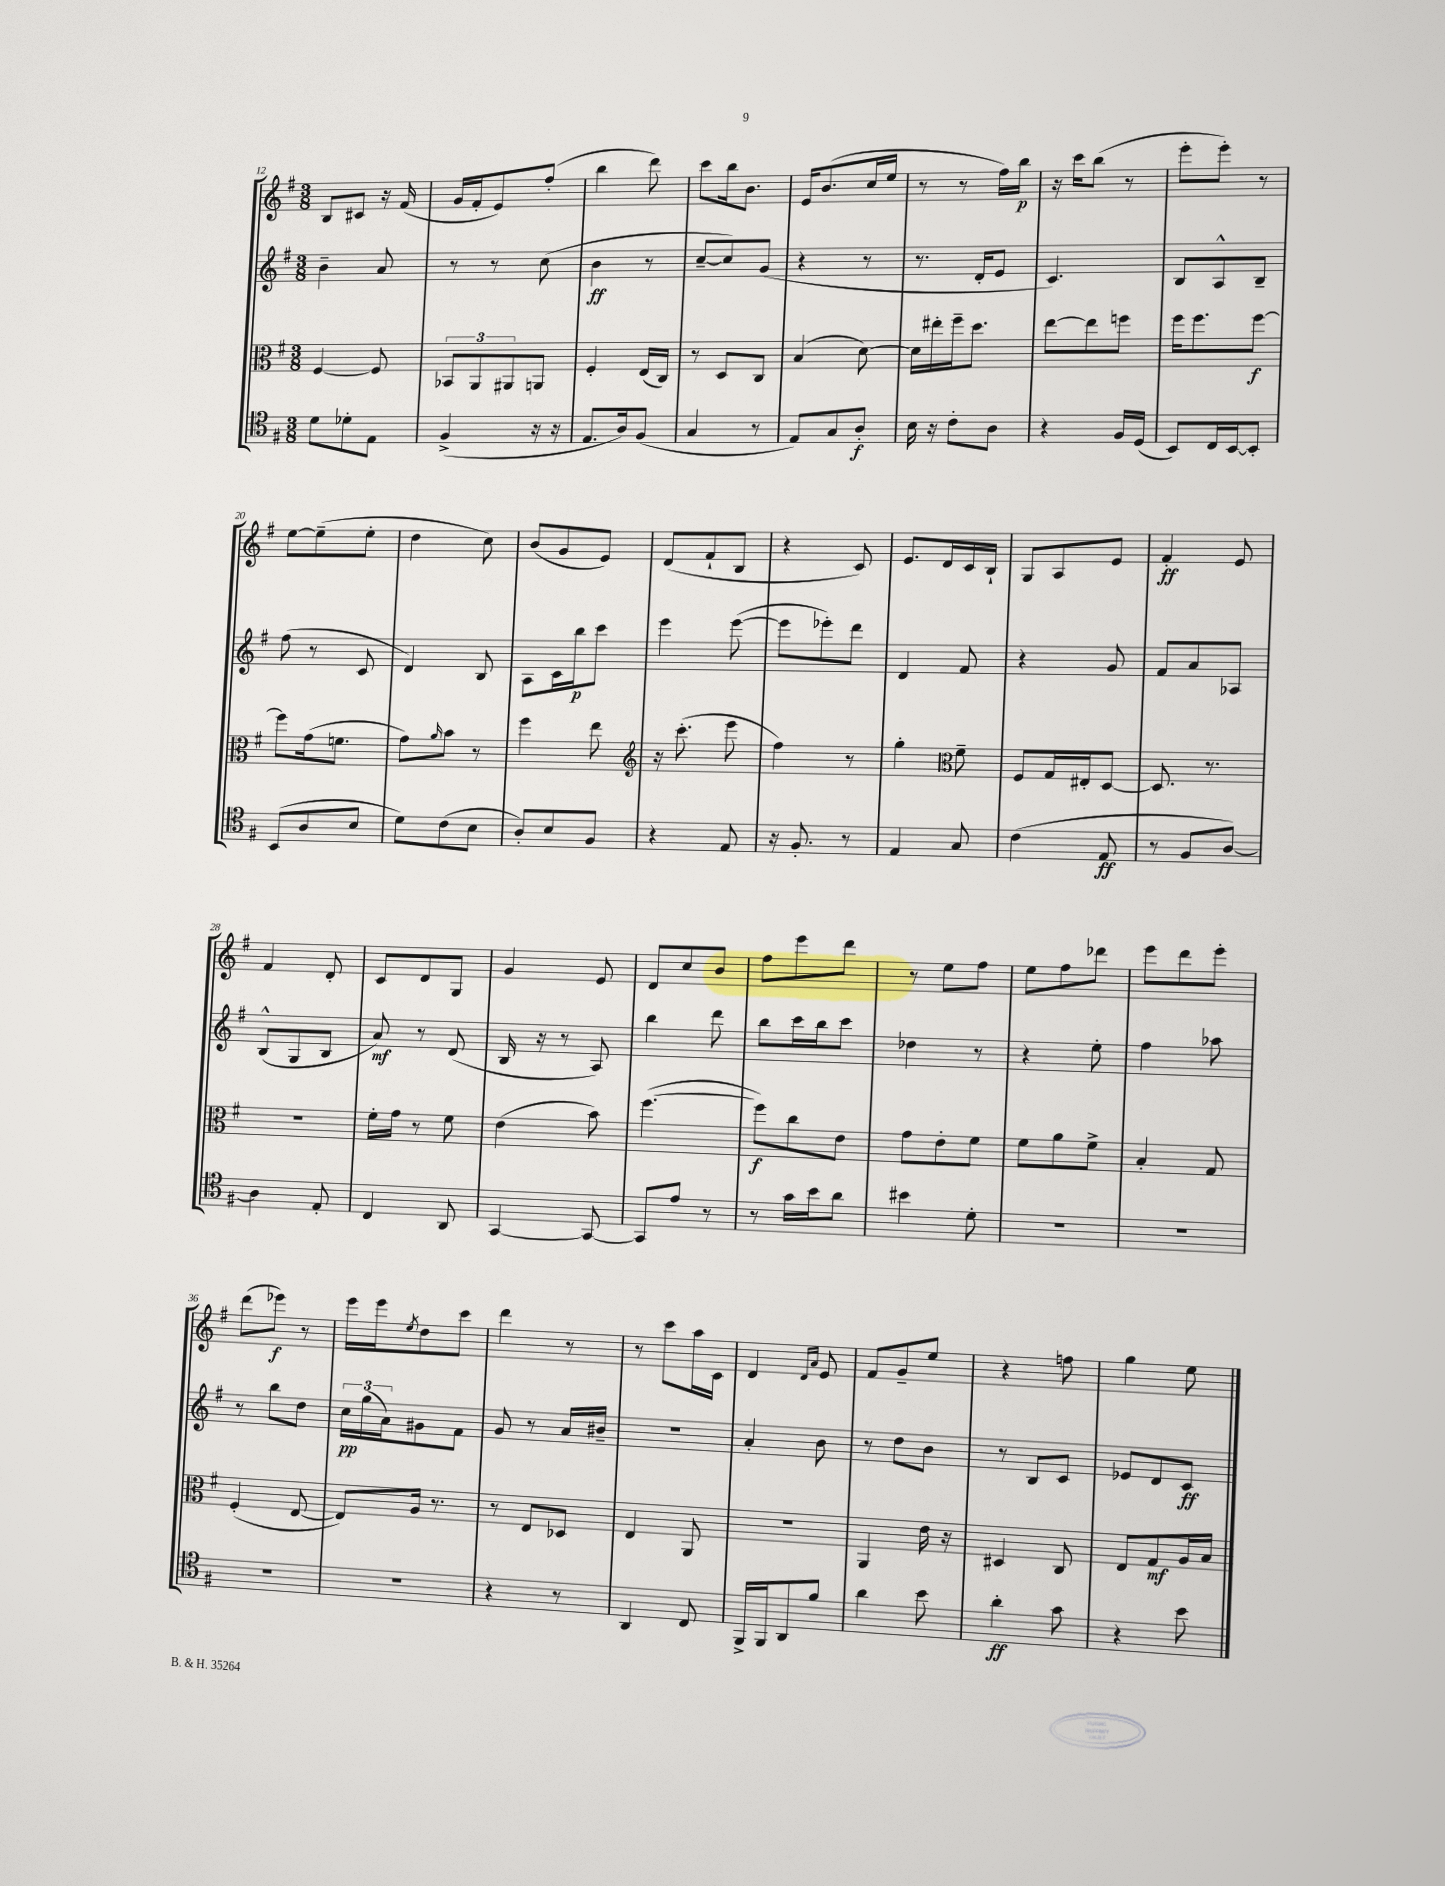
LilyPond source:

<<
\new StaffGroup <<
\new Staff = "s0" {
    \clef treble \key g \major \numericTimeSignature \time 3/8
    b8 cis'8 r16 fis'16( |
    g'16 fis'16-. e'8) fis''8-.( |
    b''4 d'''8) |
    c'''8 b''16 b'8. |
    e'16 b'8.( c''16 e''16 |
    r8 r8 fis''16) b''16\p |
    r16 c'''16 b''8( r8 |
    e'''8-. e'''8-.) r8 |
    e''8~ e''8--( e''8-. |
    d''4 c''8) |
    b'8( g'8 e'8) |
    d'8( fis'8-! b8 |
    r4 c'8) |
    e'8. d'16 c'16 b16-! |
    g8 a8 e'8 |
    fis'4-.\ff e'8 |
    fis'4 d'8-. |
    c'8 d'8 g8 |
    g'4 e'8 |
    d'8 c''8 b'8 |
    fis''8 e'''8 d'''8 |
    r8 e''8 fis''8 |
    e''8 fis''8 des'''8 |
    e'''8 d'''8 e'''8-. |
    d'''8( ees'''8\f) r8 |
    e'''16 e'''16 \acciaccatura { e''8 } d''8 c'''8 |
    d'''4 r8 |
    r8 c'''8 a''16 c'16 |
    d'4 \grace { d'16 a'16 } e'8 |
    fis'8 g'8-- e''8 |
    r4 f''8 |
    g''4 e''8 \bar "|." |
}
\new Staff = "s1" {
    \clef treble \key g \major \numericTimeSignature \time 3/8
    b'4-- a'8 |
    r8 r8 c''8( |
    b'4\ff r8 |
    c''8~-- c''8) g'8( |
    r4 r8 |
    r8. d'16-. e'8 |
    c'4.) |
    b8 a8-^ b8-- |
    fis''8( r8 c'8 |
    d'4) b8 |
    a8 c'16 b''16\p c'''8 |
    e'''4 e'''8~( |
    e'''8 ees'''8-.) d'''8 |
    d'4 fis'8 |
    r4 g'8 |
    fis'8 a'8 aes8 |
    b8-^( g8 b8 |
    a'8\mf) r8 d'8( |
    b16 r16 r8 a8) |
    b''4 d'''8 |
    b''8 c'''16 b''16 c'''8 |
    des''4 r8 |
    r4 e''8-. |
    fis''4 aes''8 |
    r8 b''8 d''8 |
    \tuplet 3/2 { c''16\pp g''16( a'16) } gis'8 fis'8 |
    g'8 r8 a'16 bis'16-- |
    R4. |
    a'4-. b'8 |
    r8 d''8 b'8 |
    r8 b8 c'8 |
    ees'8 d'8 c'8\ff \bar "|." |
}
\new Staff = "s2" {
    \clef alto \key g \major \numericTimeSignature \time 3/8
    fis4~ fis8 |
    \tuplet 3/2 { bes,8 a,8 ais,8 } a,8 |
    fis4-. e16( c16) |
    r8 d8 c8 |
    b4( d'8~) |
    d'16 eis''16-. fis''16-- d''8. |
    e''8~ e''8 f''8 |
    fis''16 fis''8. fis''8~\f |
    fis''8 g'16( f'8. |
    g'8) \grace { a'16 } b'8 r8 |
    fis''4 e''8 |
    \clef treble r16 c'''8.-.( e'''8 |
    fis''4) r8 |
    g''4-. \clef alto fis'8-- |
    fis8 g16 eis16-. d8~ |
    d8. r8. |
    R4. |
    fis'16-. g'16 r8 fis'8 |
    e'4( b'8) |
    fis''4.~( |
    fis''8\f) c''8 e'8 |
    g'8 e'8-. fis'8 |
    fis'8 a'8 fis'8-> |
    b4-. g8 |
    fis4-.( e8~ |
    e8) a16 r8. |
    r8 e8 des8 |
    e4 a,8 |
    R4. |
    a,4 e'16 r16 |
    dis4 c8 |
    e8 g8\mf a16 b16 \bar "|." |
}
\new Staff = "s3" {
    \clef tenor \key g \major \numericTimeSignature \time 3/8
    d'8 des'8-. e8 |
    fis4->( r16 r16 |
    e8. a16) fis8( |
    g4 r8 |
    e8) g8 a8-.\f |
    b16 r16 c'8-. a8 |
    r4 fis16 d16( |
    b,8) c16 b,16~ b,8-. |
    b,8( a8 b8 |
    d'8) c'8( b8 |
    a8-.) b8 fis8 |
    r4 e8 |
    r16 fis8.-. r8 |
    e4 g8 |
    c'4( e8\ff |
    r8 fis8 a8~) |
    a4 e8-. |
    c4 a,8 |
    g,4~ g,8~ |
    g,8 e'8 r8 |
    r8 g'16 b'16 a'8 |
    bis'4 d'8-. |
    R4. |
    R4. |
    R4. |
    R4. |
    r4 r8 |
    a,4 c8 |
    fis,16-> fis,16 a,8 fis'8 |
    a'4 b'8 |
    a'4-.\ff g'8 |
    r4 b'8 \bar "|." |
}
>>
>>
\layout { \context { \Score currentBarNumber = #12 } }
